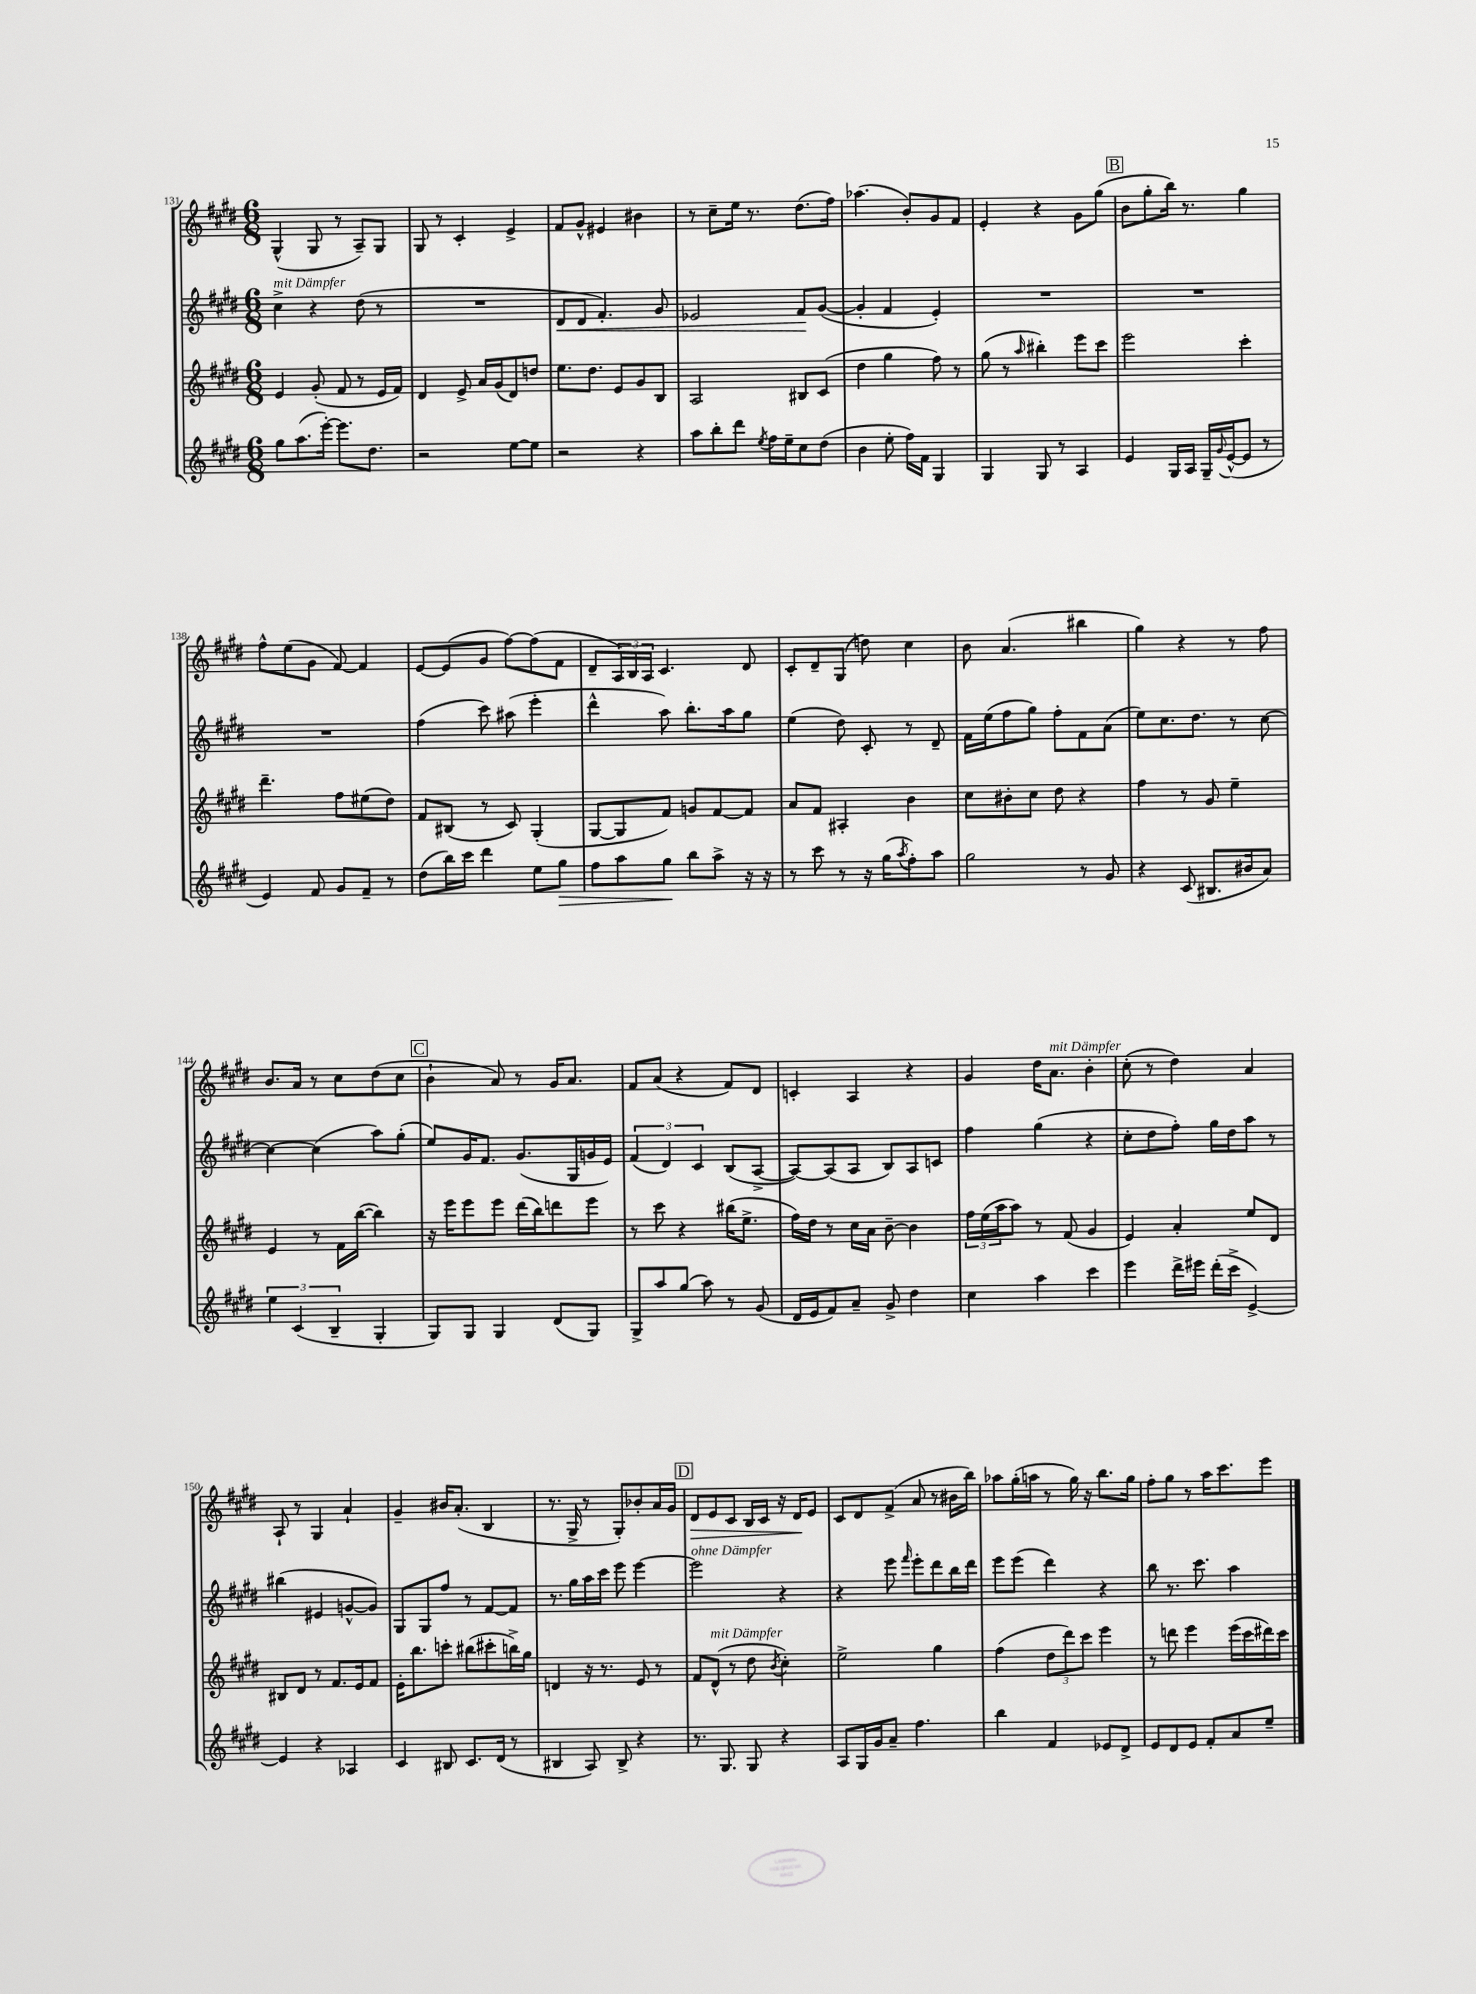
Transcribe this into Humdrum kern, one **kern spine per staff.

**kern	**kern	**kern	**kern
*staff4	*staff3	*staff2	*staff1
*clefG2	*clefG2	*clefG2	*clefG2
*k[f#c#g#d#]	*k[f#c#g#d#]	*k[f#c#g#d#]	*k[f#c#g#d#]
*M6/8	*M6/8	*M6/8	*M6/8
8gg#	4e	4cc#^	(4G#^^
(8.aa	.	.	.
.	(8g#'	4r	8G#
[16eee')	.	.	.
8.eee]	8f#	.	8r
.	8r	(8dd#	8A~)
8.dd#	.	.	.
.	16e	8r	8G#
.	16f#)	.	.
=	=	=	=
2r	4d#	2.r	8G#
.	.	.	8r
.	8e^	.	4c#'
.	16a	.	.
.	(16g#	.	.
[8ee	8d#)	.	4e^
8ee]	8dd	.	.
=	=	=	=
2r	8.ee	8d#	8f#
.	.	8d#	8g#^^
.	8.dd#	.	.
.	.	4.f#')	4e#
.	8e	.	.
4r	8g#	.	4b#
.	8B	8g#	.
=	=	=	=
8aa	2A	2e-	8r
8bb'	.	.	8cc#~
8ddd#	.	.	16ee
.	.	.	8.r
8qee	.	.	.
16ff#	.	.	.
16ee~	.	.	.
8cc#	8B#	8f#	(8.dd#
(8dd#	(8c#	([8g#	.
.	.	.	16ff#)
=	=	=	=
4b	4dd#	4g#']	(4.aa-
8ee'	4gg#	4f#	.
16ff#)	.	.	8b')
16f#	.	.	.
4G#	8ff#)	4e')	8g#
.	8r	.	8f#
=	=	=	=
4G#	(8gg#	2.r	4e'
.	8r	.	.
.	16qqaa	.	.
8G#	4bb#')	.	4r
8r	.	.	.
4A	8eee	.	8g#
.	8ccc#	.	(8gg#
=	=	=	=
4e	2eee	2.r	8b
.	.	.	8gg#'
16G#	.	.	16bb)
16A	.	.	8.r
16G#~	.	.	.
8qqg#	.	.	.
([16e^^	.	.	.
8e]	4ccc#'	.	4gg#
8r	.	.	.
=	=	=	=
4e)	4.ddd#~	2.r	8ff#^^
.	.	.	(8ee
8f#	.	.	8g#
8g#	8ff#	.	[8f#)
8f#~	(8ee#	.	4f#]
8r	8dd#)	.	.
=	=	=	=
(8dd#	8f#	(4ff#	[8e
16bb)	(8B#	.	(8e]
16ccc#	.	.	.
4ddd#	8r	8ccc#)	8g#
.	8c#)	(8aa#	[8ff#)
8ee	(4G#'	4eee'	(8ff#]
8gg#	.	.	8f#
=	=	=	=
8ff#	[8G#	4ddd#^^	8d#~
8aa	8G#]	.	24A)
.	.	.	24B
.	.	.	24A
8gg#	8f#)	8aa)	4.c#
8bb	8g	8.bb'	.
8aa^	[8f#	.	.
.	.	16aa	.
16r	8f#]	8gg#	8d#
16r	.	.	.
=	=	=	=
8r	8a	(4ee	8c#'
8ccc#	8f#	.	8d#~
8r	4A#'	8dd#)	(8G#
16r	.	8c#'	8dd)
(16gg#	.	.	.
8qaa	.	.	.
8ff#')	4b	8r	4cc#
8aa	.	8d#~	.
=	=	=	=
2gg#	8cc#	16f#	8b
.	.	(16ee	.
.	8b#'	8ff#	(4.a
.	8cc#	8gg#)	.
.	8dd#	8ff#'	.
8r	4r	8f#	4bb#
8g#	.	(8a	.
=	=	=	=
4r	4ff#	8ee)	4gg#)
.	.	8.cc#	.
(8c#	8r	.	4r
.	.	8.dd#	.
8.B#	8g#	.	.
.	4ee~	8r	8r
16b#	.	.	.
8a)	.	[8cc#	8ff#
=	=	=	=
6ee	4e	4cc#_	8.b
(6c#	.	.	.
.	.	.	16a
.	8r	(4cc#]	8r
6B~	.	.	.
.	16f#	.	8cc#
.	([16bb	.	.
4G#'	4bb])	8aa)	(8dd#
.	.	(8gg#'	8cc#
=	=	=	=
8G#)	16r	8ee)	4b`
.	16eee	.	.
8G#	8eee	16g#	.
.	.	8.f#	.
4G#	8eee	.	8a)
.	(16ddd#	(8.g#	8r
.	16bb)	.	.
(8d#	8ddd	.	16g#
.	.	16G#	8.a
8G#)	8eee	16g	.
.	.	16e)	.
=	=	=	=
8G#^	8r	(6f#	8f#
8aa	8ccc#	.	(8a
.	.	6d#)	.
(8gg#	4r	.	4r
.	.	6c#	.
8aa)	.	.	.
8r	(16bb#	(8B	8f#)
.	8.ee^	.	.
(8g#	.	[8A^	8d#
=	=	=	=
16d#	16ff#)	8A_)	4c'
16e	16dd#	.	.
8f#)	8r	(8A]	.
8a~	16cc#	8A	4A
.	16a	.	.
8g#^	[8b~	8B)	.
4dd#	4b]	8A	4r
.	.	8c	.
=	=	=	=
4cc#	24ff#	4ff#	4g#
.	(24ee	.	.
.	24aa	.	.
.	8aa)	.	.
4aa	8r	(4gg#	16dd#
.	.	.	8.a
.	(8f#	.	.
4ccc#	4g#	4r	4b'
=	=	=	=
4eee	4e)	8cc#'	(8cc#'
.	.	8dd#	8r
16ddd#^	4a'	8ff#')	4dd#)
16eee#	.	.	.
(16ddd#'	.	16gg#	.
16ccc#^	.	16dd#	.
[4e^)	8ee	8aa	4a
.	8d#	8r	.
=	=	=	=
4e]	8B#	(4bb#	8A`
.	8d#	.	8r
4r	8r	4e#	4G#
.	8.f#	.	.
4A-	.	[8g^^	4a`
.	16e	.	.
.	8f#	8g])	.
=	=	=	=
4c#	16e'	8G#	4g#~
.	8.bb	.	.
.	.	8G#	.
8B#	8ccc'	8ff#	16b#
.	.	.	(8.a'
8.c#	(8bb#	8r	.
.	8ccc#'	[8f#	4B
(16d#	.	.	.
8r	16bb^)	8f#]	.
.	16gg#	.	.
=	=	=	=
4B#	4d	8.r	8.r
.	.	16gg#	16G#^
8A)	16r	16aa	8r
.	8.r	16ccc#	.
8B#^	.	8eee	8G#')
4r	8e	[4eee	8b-'
.	8r	.	16a
.	.	.	16g#
=	=	=	=
8.r	8f#	2eee]	8d#
.	(8d#^^	.	8e
8.G#	.	.	.
.	8r	.	8c#
8G#	8dd#	.	16B
.	.	.	16c#
.	8qb	.	.
4r	4cc#')	4r	16r
.	.	.	16d#
.	.	.	8e
=	=	=	=
8A	2ee^	4r	8c#
16G#	.	.	8d#
16g#	.	.	.
8a~	.	8eee	(8f#^
.	.	16qqfff#	.
4.ff#	.	8eee'	8a
.	4gg#	8ddd#	8r
.	.	16bb	16b#
.	.	16ddd#	16bb)
=	=	=	=
4bb	(4ff#	8eee	8aa-
.	.	(8eee	(16gg#'
.	.	.	16aa
4f#	12dd#	4ddd#)	8r
.	12ddd#)	.	.
.	.	.	16gg#)
.	12ccc#	.	.
.	.	.	16r
8e-	4eee	4r	8.bb
8d#^	.	.	.
.	.	.	16gg#
=	=	=	=
8e	8r	8bb	8ff#'
8d#	8ddd	8.r	8gg#
8e	4eee	.	8r
.	.	8.ccc#	.
8f#'	.	.	16aa
.	.	.	8.ccc#
8a	(16eee	4aa	.
.	16ccc#	.	.
8ee~	16ddd#)	.	8eee
.	16ccc#	.	.
==	==	==	==
*-	*-	*-	*-
